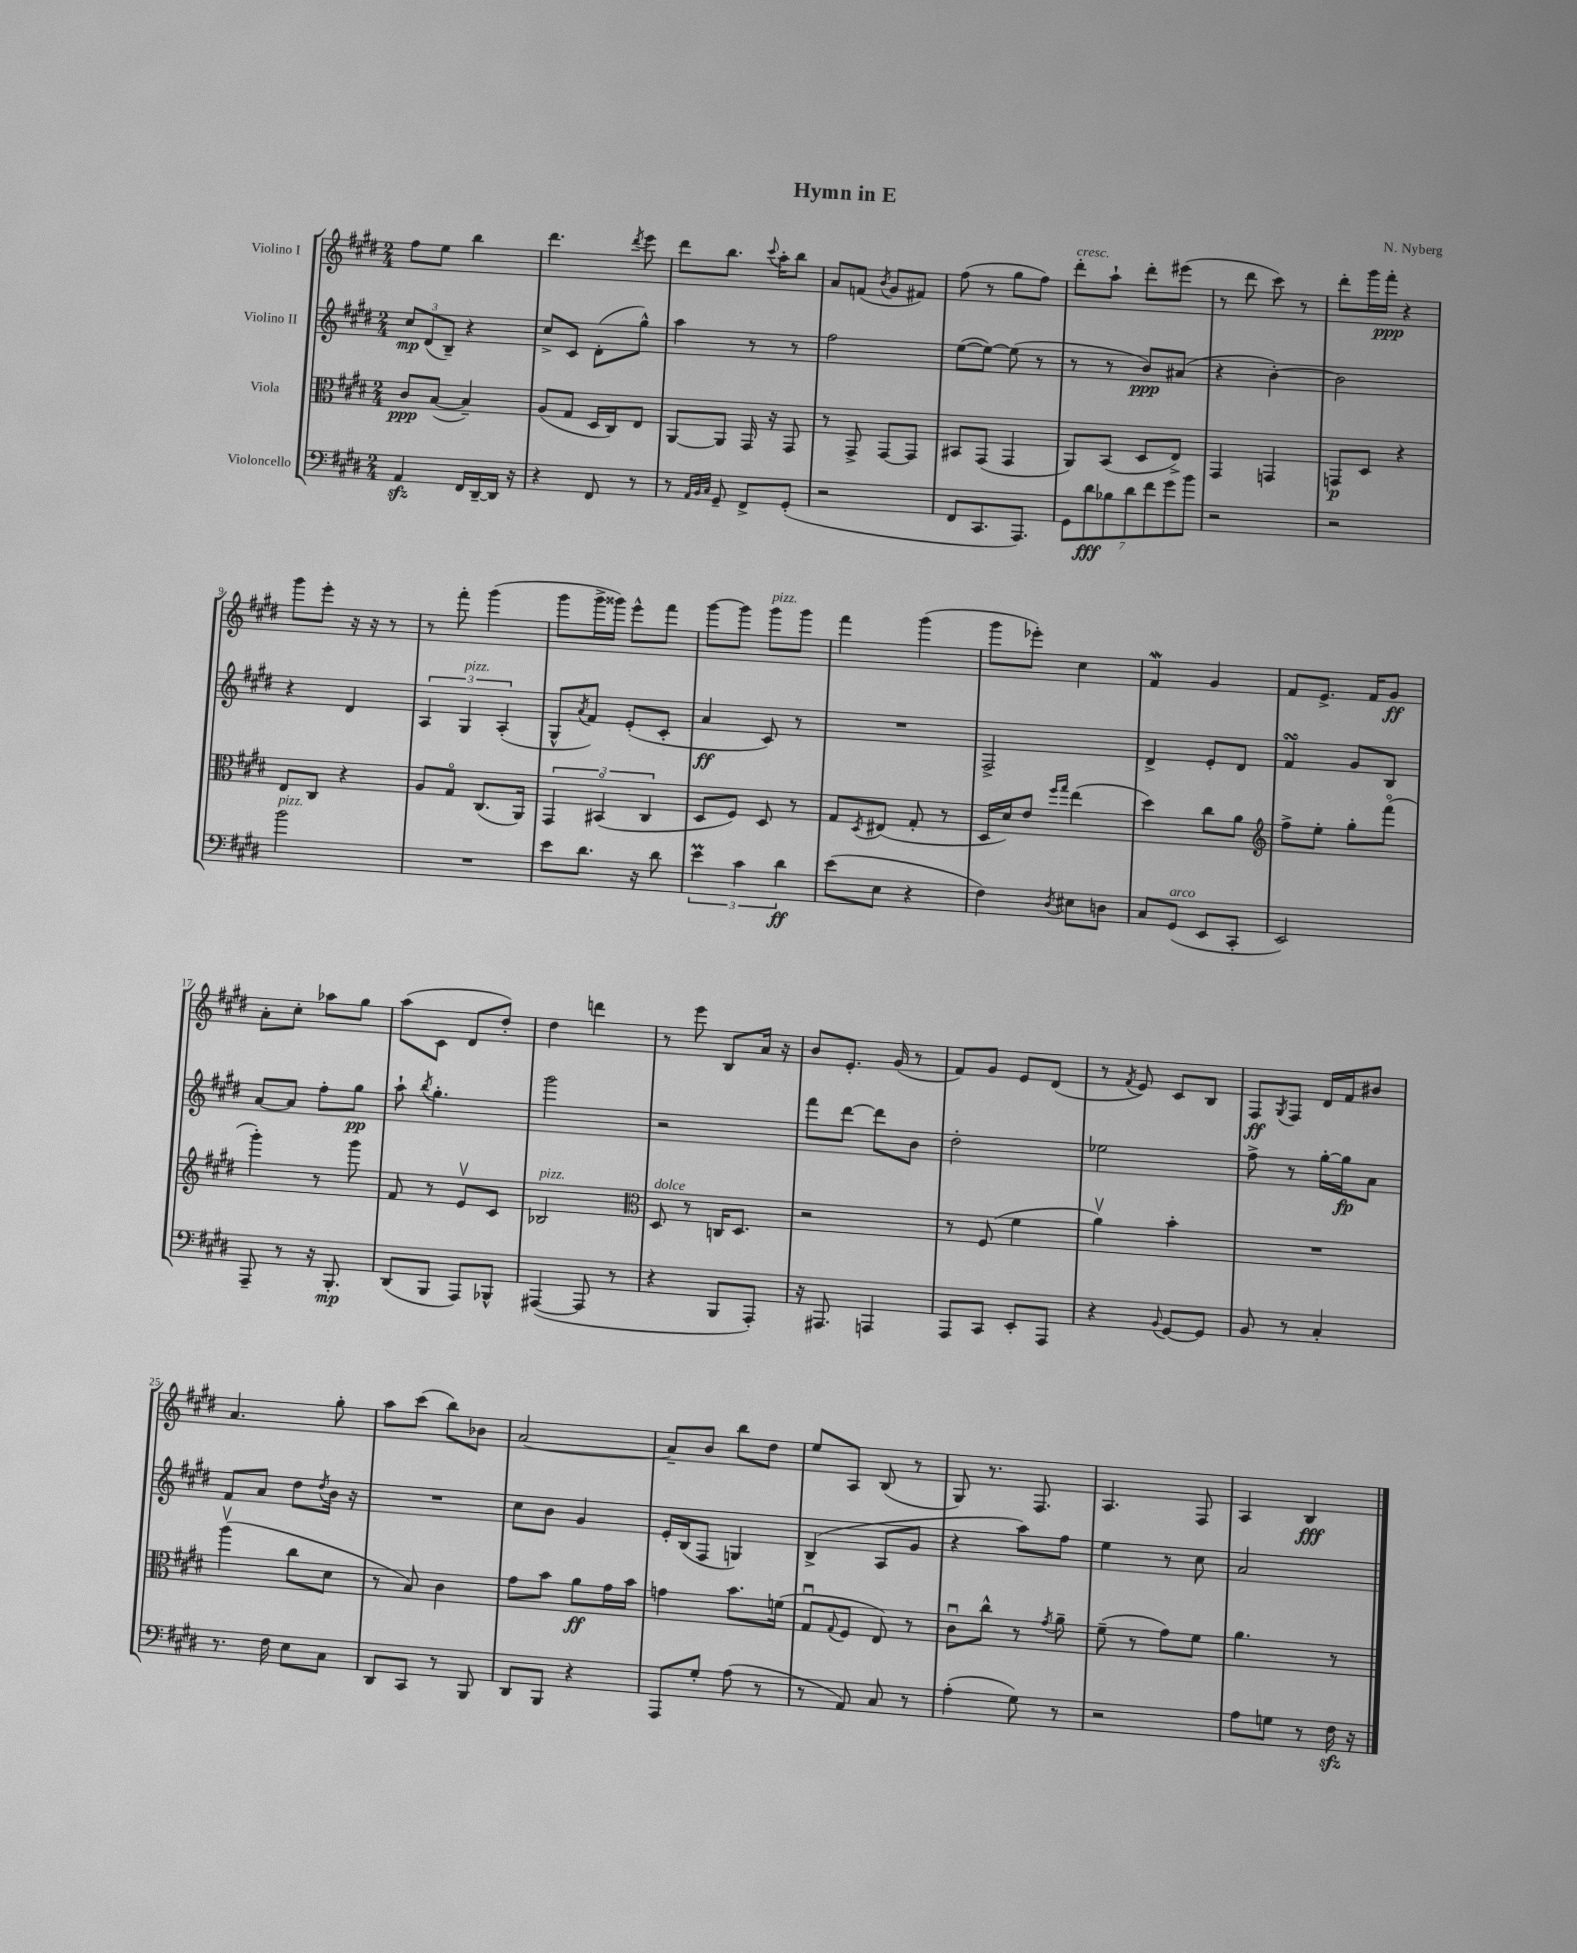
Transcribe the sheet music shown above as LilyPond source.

\header { title = "Hymn in E" composer = "N. Nyberg" }
<<
\new StaffGroup <<
\new Staff = "s0" \with { instrumentName = "Violino I" } {
    \clef treble \key e \major \numericTimeSignature \time 2/4
    fis''8 e''8 b''4 |
    dis'''4. \acciaccatura { dis'''8 } e'''8 |
    dis'''8 b''8. \appoggiatura { cis'''8 } a''16-. b''8 |
    a'8 f'8( \acciaccatura { b'8 } gis'8 fis'8) |
    fis''8( r8 gis''8 fis''8) |
    dis'''8-.^\markup { \italic "cresc." } a''8-! dis'''8-. eis'''8( |
    r8 dis'''8 cis'''8) r8 |
    dis'''8-. gis'''16 fis'''16-.\ppp r4 |
    gis'''8 e'''8-. r16 r16 r8 |
    r8 fis'''8-. gis'''4( |
    gis'''8 gis'''16-> gisis'''16) e'''8-^ fis'''8 |
    gis'''8~ gis'''8 gis'''8^\markup { \italic "pizz." } gis'''8 |
    fis'''4 gis'''4( |
    gis'''8 ees'''8-.) cis''4 |
    fis'4\mordent gis'4 |
    fis'8 e'8.-> fis'16 gis'8\ff |
    a'8-. cis''8-. aes''8 gis''8 |
    a''8( cis'8 dis'8 dis''8-.) |
    dis''4 d'''4 |
    r8 e'''8 b8 a'16 r16 |
    b'8 e'8.-. gis'16( r8 |
    fis'8) gis'8 e'8 dis'8( |
    r8 \acciaccatura { fis'8 } e'8) cis'8 b8 |
    fis8\ff \acciaccatura { gis8 } fis8 dis'16 fis'16 bis'8 |
    a'4. gis''8-. |
    a''8 cis'''8( b''8) bes'8 |
    a'2~ |
    a'8-- b'8 b''8 dis''8 |
    e''8 a8 b8( r8 |
    gis8) r8. fis8. |
    a4. fis8 |
    a4 b4\fff \bar "|." |
}
\new Staff = "s1" \with { instrumentName = "Violino II" } {
    \clef treble \key e \major \numericTimeSignature \time 2/4
    \tuplet 3/2 { cis''8\mp dis'8( b8--) } r4 |
    cis''8-> cis'8 dis'8-.( gis''8-^) |
    a''4 r8 r8 |
    fis''2 |
    e''8~( e''8~) e''8( r8 |
    r8 r8 b'8\ppp) ais'8( |
    r4 b'4~-.) |
    b'2 |
    r4 dis'4 |
    \tuplet 3/2 { a4 gis4^\markup { \italic "pizz." } a4-.( } |
    gis8-^ \acciaccatura { a'8 } fis'8) e'8-.( cis'8-. |
    a'4\ff cis'8) r8 |
    R2 |
    fis2-> |
    dis'4-> e'8-. dis'8 |
    fis'4\turn gis'8 b8 |
    a'8~ a'8 fis''8-. gis''8\pp |
    a''8-! \acciaccatura { b''8 } gis''4.-. |
    gis'''2 |
    r2 |
    fis'''8 dis'''8~ dis'''8 b'8 |
    dis''2-. |
    ees''2 |
    fis''8-> r8 gis''16~-. gis''16\fp a'8 |
    fis'8 a'8 dis''8 \acciaccatura { dis''8 } b'16 r16 |
    R2 |
    cis''8 b'8 gis'4 |
    e'16-. b16( fis8 g4) |
    b4->( a8 gis'8 |
    r4 a''8) fis''8 |
    e''4 r8 cis''8 |
    a'2 \bar "|." |
}
\new Staff = "s2" \with { instrumentName = "Viola" } {
    \clef alto \key e \major \numericTimeSignature \time 2/4
    cis'8\ppp b8~( b4--) |
    a8( gis8 dis16 cis16) e8 |
    a,8~ a,8 gis,16 r16 gis,8 |
    r8 gis,8-> gis,8~ gis,8 |
    bis,8 gis,8( gis,4 |
    a,8) b,8( dis8 e8->) |
    gis,4 g,4 |
    g,8\p dis8 r4 |
    e8 cis8 r4 |
    a8 gis8\flageolet cis8.( a,16) |
    \tuplet 3/2 { gis,4 bis,4\flageolet( cis4 } |
    dis8 fis8) dis8 r8 |
    gis8 \acciaccatura { dis8 } eis8( gis8-. r8 |
    dis16 dis'16) e'8 \grace { fis''16 gis''16 } e''4( |
    dis''4) cis''8 a'8 |
    \clef treble fis''8-> e''8-. gis''8-. fis'''8\flageolet( |
    gis'''4-.) r8 gis'''8 |
    fis'8 r8 e'8\upbow cis'8 |
    bes2^\markup { \italic "pizz." } |
    \clef alto dis8^\markup { \italic "dolce" } r8 c16 dis8. |
    r2 |
    r8 fis8( fis'4 |
    a'4\upbow) b'4-. |
    R2 |
    a''4\upbow( cis''8 dis'8 |
    r8 b8) cis'4 |
    gis'8 b'8 a'8\ff gis'16 b'16 |
    g'4 b'8. f'16( |
    gis8\downbow \appoggiatura { gis8 } fis8 e8) r8 |
    cis'8\downbow cis''8-^ r8 \acciaccatura { gis'8 } a'8-- |
    fis'8--( r8 gis'8) fis'8 |
    a'4. r8 \bar "|." |
}
\new Staff = "s3" \with { instrumentName = "Violoncello" } {
    \clef bass \key e \major \numericTimeSignature \time 2/4
    a,4\sfz fis,16 dis,16~-- dis,16 r16 |
    r4 fis,8 r8 |
    r8 \grace { a,32 b,32 cis32 } gis,8-- fis,8-> gis,8-.( |
    r2 |
    fis,8 cis,8. a,,8.) |
    \tuplet 7/4 { gis,8 dis'8\fff bes8 dis'8 fis'8 gis'8 b'8 } |
    r2 |
    r2 |
    b'2^\markup { \italic "pizz." } |
    R2 |
    e'8 dis'8. r16 dis'8 |
    \tuplet 3/2 { e'4\prall cis'4 dis'4\ff } |
    e'8( e8 r4 |
    fis4) \acciaccatura { dis8 } eis8 d8 |
    cis8 gis,8^\markup { \italic "arco" }( e,8 cis,8-. |
    e,2) |
    a,,8-- r8 r16 b,,8.-.\mp |
    dis,8( b,,8 a,,8) bes,,8-^ |
    ais,,4~( ais,,8 r8 |
    r4 b,,8 a,,8-.) |
    r16 ais,,8. a,,4 |
    a,,8 cis,8 e,8-. a,,8 |
    r4 \appoggiatura { b,8 } gis,8~ gis,8 |
    b,8 r8 cis4-. |
    r8. fis16 e8 cis8 |
    dis,8 cis,8 r8 b,,8 |
    dis,8 b,,8 r4 |
    a,,8 gis8-. a8( r8 |
    r8 a,8) cis8 r8 |
    a4-.( gis8) r8 |
    r2 |
    a8 g8 r8 fis16\sfz r16 \bar "|." |
}
>>
>>
